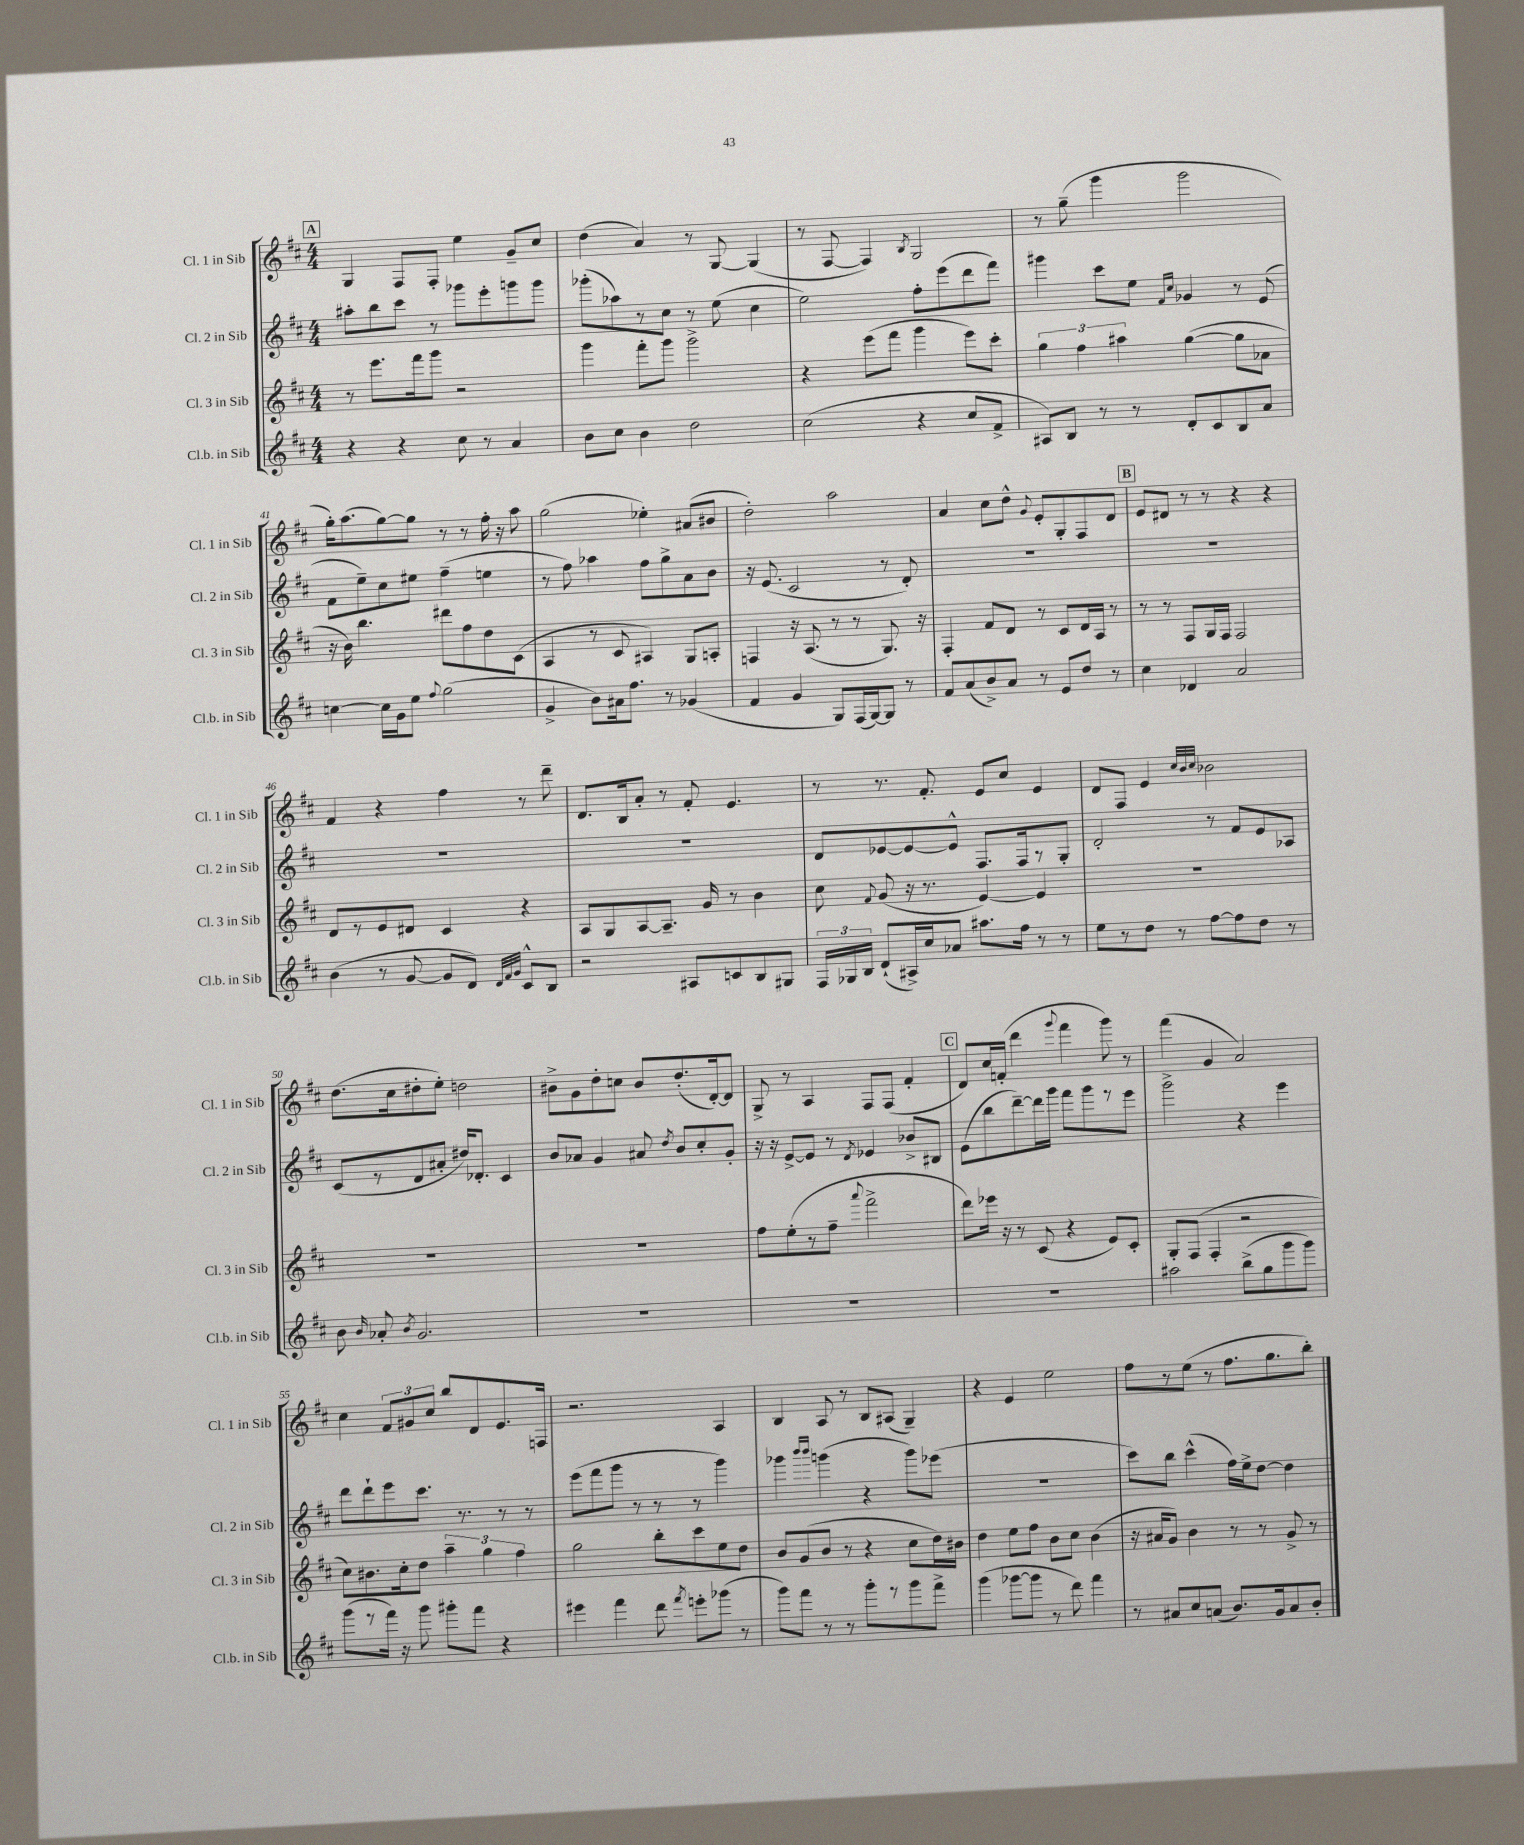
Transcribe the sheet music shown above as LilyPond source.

<<
\new StaffGroup <<
\new Staff = "s0" \with { instrumentName = "Cl. 1 in Sib" shortInstrumentName = "Cl. 1 in Sib" } {
    \clef treble \key d \major \numericTimeSignature \time 4/4
    \autoBeamOff \mark \markup { \box "A" } g4 fis8[ fis8]-. e''4 g'8[-- cis''8] |
    d''4( a'4) r8 g8~ g4( |
    r8 fis8~ fis4) \acciaccatura { b8 } g2 |
    r8 g''8--( g'''4 g'''2 |
    g''16[-.) a''8.( g''8~) g''8] r8 r8 fis''16-. r16 a''8 |
    g''2( ees''4-.) ais'8[( bis'8] |
    d''2-.) a''2 |
    a'4 cis''8[ d''8]-^ \appoggiatura { g'8 } e'8[-. g8-. fis8 d'8] |
    \mark \markup { \box "B" } e'8[ dis'8] r8 r8 r4 r4 |
    fis'4 r4 fis''4 r8 d'''8-- |
    d'8.[ b16 a'8]-. r8 fis'8-. e'4. |
    r8 r8. fis'8.-. e'8[ cis''8] e'4 |
    d'8[ fis8] e'4 \grace { cis''32[ b'32 cis''32] } bes'2 |
    d''8.[( cis''16 dis''8-. e''8]-.) d''2 |
    bis'8[-> g'8 d''8-. c''8] bis'8[ d''8.-.( d'16~-.) d'8] |
    g8-> r8 a4 fis8[ fis8]( fis'4-. |
    \mark \markup { \box "C" } d'8[) cis''16 f'16]-.( d'''4 \appoggiatura { g'''8 } fis'''4 g'''8) r8 |
    fis'''4( g'4 a'2) |
    cis''4 \tuplet 3/2 { fis'8[ gis'8 cis''8] } b''8[ d'8 e'8. f16] |
    r2. a4 |
    b4 a8 r8 b8[ ais8]( g4--) |
    r4 e'4 e''2 |
    fis''8[ r8 e''8]( r8 fis''8.[ g''8. b''8]-.) \bar "|." |
}
\new Staff = "s1" \with { instrumentName = "Cl. 2 in Sib" shortInstrumentName = "Cl. 2 in Sib" } {
    \clef treble \key d \major \numericTimeSignature \time 4/4
    \autoBeamOff \mark \markup { \box "A" } ais''8[-. b''8 cis'''8] r8 ges'''8[ e'''8-. g'''8 g'''8] |
    ges'''8[-.( aes''8) r8 cis''8] r8 e''8( cis''4 |
    e''2) fis''8[-. e'''8( d'''8 fis'''8]) |
    gis'''4 cis'''8[ e''8] \grace { fis'16[ cis''16] } ges'4 r8 e'8( |
    fis'8[ e''8--) cis''8 eis''8] fis''4--( e''4 |
    r8 fis''8) aes''4 fis''8[ g''8-> a'8 b'8] |
    r16 e'8.( cis'2 r8 d'8-.) |
    R1 |
    \mark \markup { \box "B" } R1 |
    R1 |
    R1 |
    d'8[ ees'8~ ees'8~ ees'8]-^ fis8.[ fis16 r8 g8]-. |
    d'2-. r8 fis'8[ e'8 aes8] |
    cis'8[( r8 d'8 ais'8]-. dis''16[) des'8.]-. cis'4 |
    b'8[ aes'8] g'4 ais'8 \acciaccatura { d''8 } b'8[ cis''8-. g'8]-. |
    r16 r16 e'8[~-> e'8] r8 \acciaccatura { d'8 } ees'4 bes'8[-> bis8] |
    \mark \markup { \box "C" } e'8[( b''8 d'''8~--) d'''16 g'''16] fis'''8[ g'''8 r8 e'''8] |
    g'''2-> r4 e'''4 |
    d'''8[ d'''8-! e'''8 cis'''8.] r8. r8 r8 |
    e'''8[( fis'''8 g'''8] r8 r8 r8 g'''4) |
    ges'''4 \grace { b'''16[ b'''16] } g'''4( r4 g'''8[) ees'''8]( |
    R1 |
    cis'''8[) b''8] cis'''4-^( fis''16[) e''16-> d''8]~ d''4 \bar "|." |
}
\new Staff = "s2" \with { instrumentName = "Cl. 3 in Sib" shortInstrumentName = "Cl. 3 in Sib" } {
    \clef treble \key d \major \numericTimeSignature \time 4/4
    \autoBeamOff \mark \markup { \box "A" } r8 e'''8.[ fis'''16 g'''8] r2 |
    g'''4 fis'''8[-. g'''8] g'''2-> |
    r4 e'''8[( fis'''8] g'''4 e'''8[) cis'''8]-. |
    \tuplet 3/2 { g''4 fis''4 ais''4 } g''4~( g''8[ aes'8] |
    r16 b'16) b''4. dis'''8[ fis''8 d''8 cis'8]( |
    a4 r8 cis'8 ais4) g8[ a8]-. |
    f4 r16 a8.( r8 r8 g8.) r16 |
    fis4-. fis'8[ d'8] r8 cis'8[ d'16 a16] r8 |
    \mark \markup { \box "B" } r8 r8 fis8[ g16 fis16] fis2 |
    d'8[ r8 e'8 dis'8] cis'4 r4 |
    a8[ g8 a8~ a8.]-- g'16 r8 b'4 |
    cis''8 \appoggiatura { fis'8 } g'8( r16 r8. e'4~) e'4 |
    R1 |
    R1 |
    R1 |
    fis''8[ e''8-.( r8 fis''8]-- \appoggiatura { a'''8 } fis'''2-> |
    \mark \markup { \box "C" } d'''8[) ees'''16] r16 r8 cis'8( r4 e'8[) cis'8]-. |
    g8[-. fis8]( fis4-. r2 |
    cis''8[) bis'8. cis''16-. d''8] \tuplet 3/2 { a''4-- g''4 fis''4 } |
    g''2 b''8[-. cis'''8 e''8 d''8] |
    b'8[ g'8( b'8] r8 r4 cis''8[ d''16) bis'16] |
    d''4 e''8[ fis''8] b'8[ cis''8] b'4( |
    r16 ais'16[ g'8]) b'4 r8 r8 g'8-> r8 \bar "|." |
}
\new Staff = "s3" \with { instrumentName = "Cl.b. in Sib" shortInstrumentName = "Cl.b. in Sib" } {
    \clef treble \key d \major \numericTimeSignature \time 4/4
    \autoBeamOff \mark \markup { \box "A" } r4 r4 cis''8 r8 a'4 |
    b'8[ cis''8] b'4 d''2 |
    cis''2( r4 cis''8[ fis'8]-> |
    ais8[) b8] r8 r8 d'8[-. cis'8 b8 a'8] |
    c''4~ c''16[ g'16 e''8] \appoggiatura { fis''8 } g''2( |
    g'4-> b'8[) ais'16 fis''8.] r8 ges'4( |
    fis'4 g'4 g8[) fis16( g16~) g8] r8 |
    fis'8[ a'8( b'8->) a'8] r8 e'8[ d''8] r8 |
    \mark \markup { \box "B" } cis''4 des'4 a'2 |
    b'4( r8 g'8~ g'8[ d'8]) \grace { d'32[ fis'32 g'32] } cis'8[-^ b8] |
    r2 ais8[ c'8 b8 gis8] |
    \tuplet 3/2 { fis16[ ges16 b16] } d'8[-!( ais16->) cis''16 aes'8] ais''8.[ fis''16] r8 r8 |
    e''8[ r8 d''8] r8 fis''8[~ fis''8 d''8] r8 |
    b'8 \grace { b'16 } aes'8-. \acciaccatura { b'8 } g'2. |
    R1 |
    R1 |
    \mark \markup { \box "C" } R1 |
    ais''2 b''8[->( g''8 g'''8 g'''8]) |
    g'''8[( r8 fis'''16]) r16 g'''8 gis'''8[-. fis'''8] r4 |
    eis'''4 fis'''4 d'''8 \acciaccatura { fis'''8 } e'''8[-. ges'''8]( r8 |
    g'''8[) fis'''8] r8 r8 g'''8[-. r8 g'''8 fis'''8]-> |
    g'''4( ges'''8[~ ges'''8] r8 d'''8) fis'''4 |
    r8 ais'8[ cis''8 a'8]( b'8.[) g'16 a'8 b'8]-. \bar "|." |
}
>>
>>
\layout { \context { \Score currentBarNumber = #37 } }
